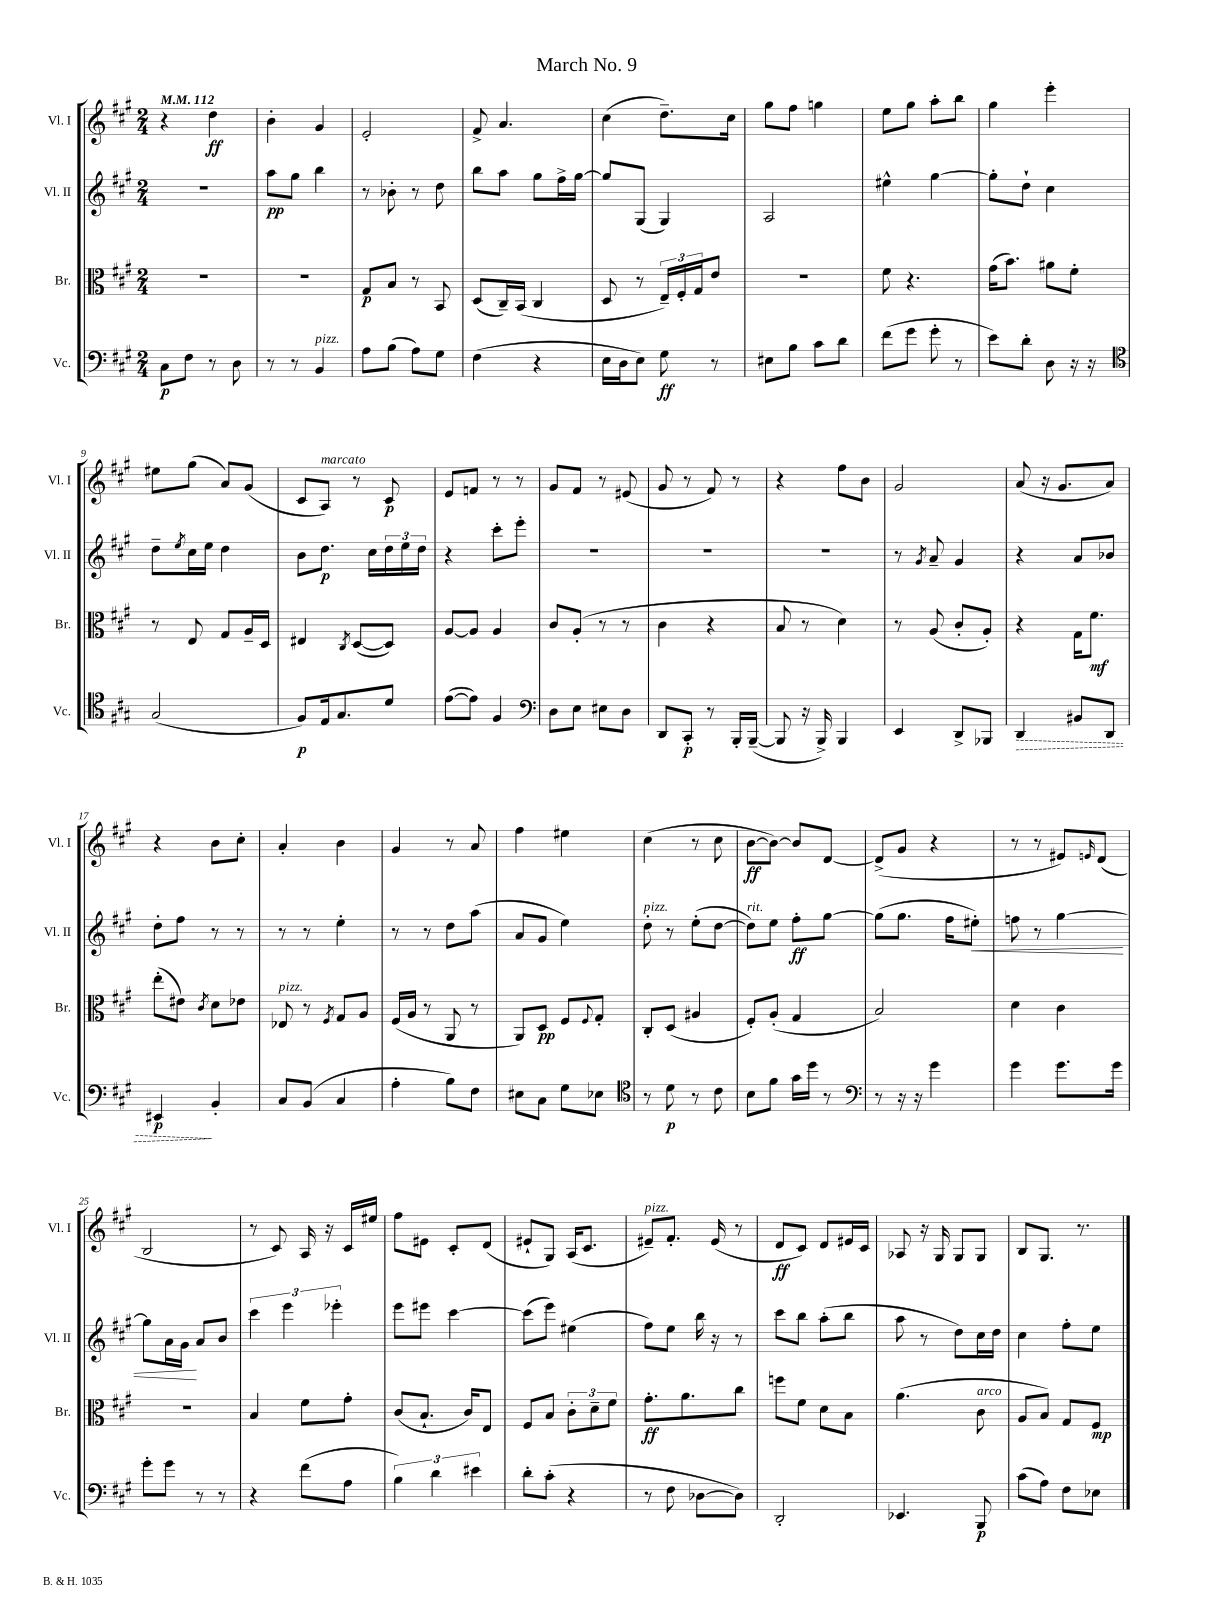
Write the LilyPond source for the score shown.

\header { title = "March No. 9" }
<<
\new StaffGroup <<
\new Staff = "s0" \with { instrumentName = "Vl. I" shortInstrumentName = "Vl. I" } {
    \clef treble \key a \major \numericTimeSignature \time 2/4 \tempo 4 = 112
    r4 d''4\ff |
    b'4-. gis'4 |
    e'2-. |
    fis'8-> a'4. |
    cis''4( d''8.--) cis''16 |
    gis''8 fis''8 g''4 |
    e''8 gis''8 a''8-. b''8 |
    gis''4 e'''4-. |
    eis''8 gis''8( a'8) gis'8( |
    cis'8 a8^\markup { \italic "marcato" }) r8 cis'8\p |
    e'8 f'8 r8 r8 |
    gis'8 fis'8 r8 eis'8( |
    gis'8 r8 fis'8) r8 |
    r4 fis''8 b'8 |
    gis'2 |
    a'8( r16 gis'8. a'8) |
    r4 b'8 cis''8-. |
    a'4-. b'4 |
    gis'4 r8 a'8 |
    fis''4 eis''4 |
    cis''4( r8 cis''8 |
    b'8~\ff b'8~) b'8 d'8~ |
    d'8->( gis'8 r4 |
    r8 r8 eis'8) \grace { e'16 } d'8( |
    b2 |
    r8 cis'8) a16 r16 cis'16 eis''16 |
    fis''8 eis'8 cis'8-. d'8( |
    eis'8-! gis8) a16( cis'8. |
    eis'8--^\markup { \italic "pizz." }) fis'8.-. eis'16( r8 |
    d'8\ff cis'8) d'8 eis'16 cis'16 |
    aes8 r16 gis16 gis8 gis8 |
    b8 gis8. r8. \bar "|." |
}
\new Staff = "s1" \with { instrumentName = "Vl. II" shortInstrumentName = "Vl. II" } {
    \clef treble \key a \major \numericTimeSignature \time 2/4
    R2 |
    a''8\pp gis''8 b''4 |
    r8 bes'8-. r8 d''8 |
    b''8 a''8 gis''8 fis''16-> gis''16~ |
    gis''8 gis8( gis4) |
    a2 |
    eis''4-^ gis''4~ |
    gis''8-. d''8-! cis''4 |
    d''8-- \acciaccatura { e''8 } cis''16 e''16 d''4 |
    b'8 d''8.\p cis''16 \tuplet 3/2 { d''16 e''16 d''16 } |
    r4 cis'''8-. e'''8-. |
    R2 |
    R2 |
    R2 |
    r8 \acciaccatura { gis'8 } a'8-- gis'4 |
    r4 a'8 bes'8 |
    d''8-. fis''8 r8 r8 |
    r8 r8 e''4-. |
    r8 r8 d''8 a''8( |
    a'8 gis'8 e''4) |
    d''8-.^\markup { \italic "pizz." } r8 e''8-.( d''8~ |
    d''8^\markup { \italic "rit." }) e''8 fis''8-.\ff gis''8~ |
    gis''8( gis''8. fis''16 eis''8-.\<) |
    f''8 r8 gis''4~ |
    gis''8 a'16 gis'16\! a'8 b'8 |
    \tuplet 3/2 { cis'''4 e'''4 ees'''4-. } |
    e'''8 eis'''8 cis'''4~ |
    cis'''8( e'''8) eis''4( |
    fis''8) e''8 b''16 r16 r8 |
    cis'''8 b''8 a''8-.( b''8 |
    a''8 r8 d''8) cis''16 d''16 |
    cis''4 fis''8-. e''8 \bar "|." |
}
\new Staff = "s2" \with { instrumentName = "Br." shortInstrumentName = "Br." } {
    \clef alto \key a \major \numericTimeSignature \time 2/4
    R2 |
    R2 |
    gis8\p b8 r8 b,8 |
    d8( cis16--) b,16( cis4 |
    d8 r8 \tuplet 3/2 { e16--) fis16-. gis16 } e'8 |
    R2 |
    fis'8 r4. |
    gis'16( b'8.) ais'8 fis'8-. |
    r8 e8 gis8 a16-- d16 |
    eis4 \acciaccatura { cis8 } d8~( d8) |
    a8~ a8 a4 |
    cis'8 a8-.( r8 r8 |
    cis'4 r4 |
    b8 r8 d'4) |
    r8 a8( cis'8-. a8-.) |
    r4 gis16 fis'8.\mf |
    e''8-.( eis'8) \acciaccatura { cis'8 } d'8 ees'8 |
    ees8^\markup { \italic "pizz." } r8 \acciaccatura { fis8 } gis8 a8 |
    fis16( a16 r8 a,8 r8 |
    a,8) d8\pp fis8 \appoggiatura { fis8 } gis8-. |
    cis8-. d8( ais4 |
    fis8-.) a8-.( gis4 |
    b2) |
    d'4 cis'4 |
    r2 |
    b4 fis'8 gis'8-. |
    cis'8( b8.-! cis'16) e8 |
    fis8 b8 \tuplet 3/2 { cis'8-. d'8-- fis'8 } |
    gis'8.-.\ff a'8. cis''8 |
    f''8 fis'8 d'8 b8 |
    a'4.( cis'8^\markup { \italic "arco" } |
    a8 b8) gis8 fis8\mp \bar "|." |
}
\new Staff = "s3" \with { instrumentName = "Vc." shortInstrumentName = "Vc." } {
    \clef bass \key a \major \numericTimeSignature \time 2/4
    cis8\p fis8 r8 d8 |
    r8 r8 b,4^\markup { \italic "pizz." } |
    a8 b8( a8) gis8 |
    fis4( r4 |
    e16 d16 e8) gis8\ff r8 |
    eis8 b8 cis'8 d'8 |
    fis'8( gis'8 gis'8-. r8 |
    e'8) d'8-. d8 r16 r16 |
    \clef tenor gis2( |
    fis8\p) e16 gis8. d'8 |
    e'8~( e'8) fis4 |
    \clef bass d8 e8 eis8 d8 |
    d,8 cis,8-.\p r8 b,,16-. b,,16~--( |
    b,,8 r16 b,,16->) b,,4 |
    e,4 d,8-> bes,,8 |
    \once \override Hairpin.style = #'dashed-line d,4\> bis,8 d,8 |
    eis,4\p\! b,4-. |
    cis8 b,8( cis4 |
    a4-. b8) fis8 |
    eis8 cis8 gis8 ees8 |
    \clef tenor r8 d'8\p r8 cis'8 |
    b8 fis'8 gis'16 d''16 r8 |
    \clef bass r8 r16 r16 gis'4 |
    gis'4 gis'8. gis'16 |
    gis'8-. gis'8 r8 r8 |
    r4 fis'8( a8 |
    \tuplet 3/2 { b4) d'4 eis'4 } |
    d'8-. cis'8-.( r4 |
    r8 fis8 des8~ des8) |
    d,2-. |
    ees,4. b,,8\p |
    cis'8( a8) fis8 ees8 \bar "|." |
}
>>
>>
